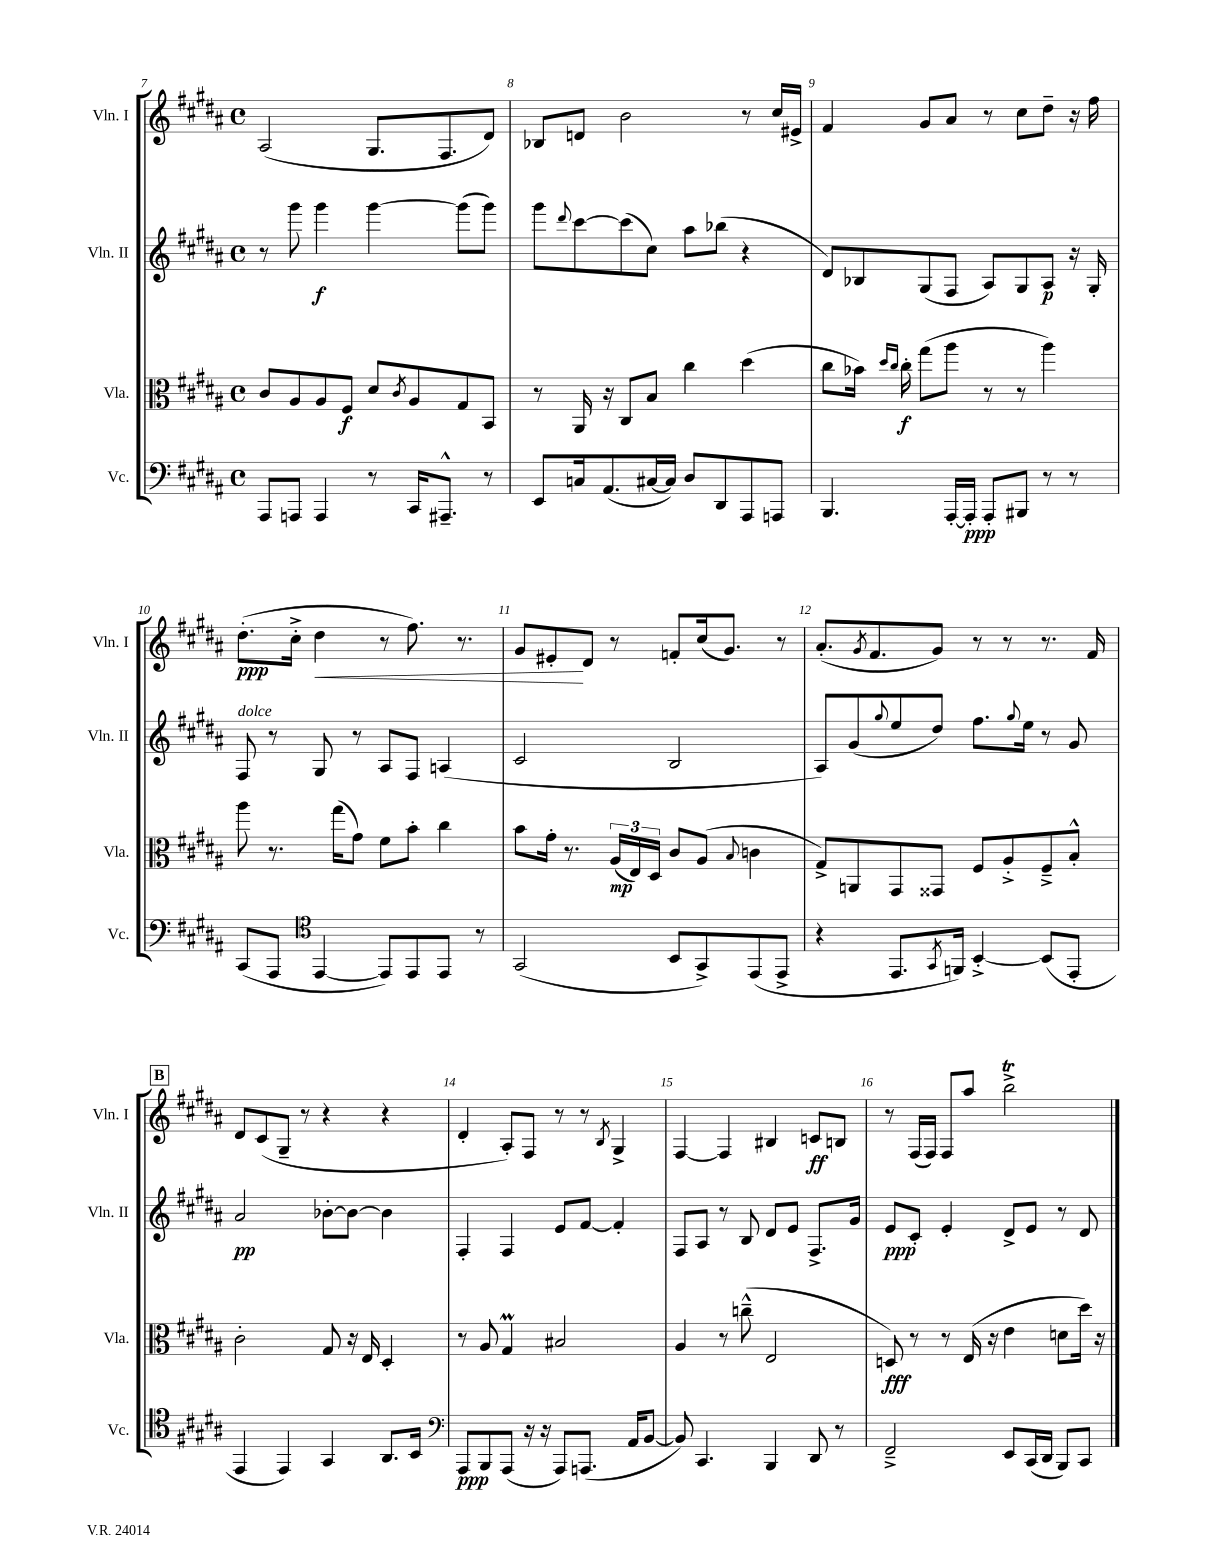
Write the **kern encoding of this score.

**kern	**dynam	**kern	**dynam	**kern	**dynam	**kern	**dynam
*part4	*part4	*part3	*part3	*part2	*part2	*part1	*part1
*staff4	*staff4	*staff3	*staff3	*staff2	*staff2	*staff1	*staff1
*I"Vc.	*	*I"Vla.	*	*I"Vln. II	*	*I"Vln. I	*
*I'Vc.	*	*I'Vla.	*	*I'Vln. II	*	*I'Vln. I	*
*clefF4	*	*clefC3	*	*clefG2	*	*clefG2	*
*k[f#c#g#d#a#]	*	*k[f#c#g#d#a#]	*	*k[f#c#g#d#a#]	*	*k[f#c#g#d#a#]	*
*M4/4	*	*M4/4	*	*M4/4	*	*M4/4	*
*met(c)	*	*met(c)	*	*met(c)	*	*met(c)	*
=7	=7	=7	=7	=7	=7	=7	=7
8AAA#/L	.	8c#/L	.	8r	.	(2A#/	.
8AAAn/J	.	8A#/	.	8ggg#\	.	.	.
4AAA/	.	8A#/	.	4ggg#\	f	.	.
.	.	8F#/J	f	.	.	.	.
8r	.	8d#/L	.	[4ggg#\	.	8.G#/L	.
.	.	8qc#/	.	.	.	.	.
16CC#/KL	.	8A#/	.	.	.	.	.
8.AAA#X~^^/J	.	.	.	.	.	8.F#/	.
.	.	8G#/	.	(8ggg#\L]	.	.	.
8r	.	8BB/J	.	8ggg#\J)	.	8d#/J)	.
=8	=8	=8	=8	=8	=8	=8	=8
8EE/L	.	8r	.	8ggg#\L	.	8B-X/L	.
.	.	.	.	8qqddd#/	.	.	.
16Cn/k	.	16AA#/	.	[8ccc#\	.	8dn/J	.
(8.AA#/	.	16r	.	.	.	.	.
.	.	8C#/L	.	(8ccc#\]	.	2b\	.
[16C#X/L	.	8B/J	.	8cc#\J)	.	.	.
16C#/JJ])	.	.	.	.	.	.	.
8D#/L	.	4cc#\	.	8aa#\L	.	.	.
8DD#/	.	.	.	(8bb-X\J	.	.	.
8AAA#/	.	(4dd#\	.	4r	.	8r	.
8AAAn/J	.	.	.	.	.	16cc#/LL	.
.	.	.	.	.	.	16e#X^/JJ	.
=9	=9	=9	=9	=9	=9	=9	=9
4.BBB/	.	8cc#\L	.	8d#/L)	.	4f#/	.
.	.	16b-X\Jk)	.	8B-X/	.	.	.
.	.	16qqdd#/LL	.	.	.	.	.
.	.	16qqcc#/JJ	.	.	.	.	.
.	.	16cc#'\	f	.	.	.	.
.	.	(8gg#\L	.	(8G#/	.	8g#/L	.
[16AAA#'/LL	.	8aa#\J	.	8F#/J	.	8a#/J	.
16AAA#'/JJ]	ppp	.	.	.	.	.	.
8AAA#'/L	.	8r	.	8A#/L)	.	8r	.
8BBB#X/J	.	8r	.	8G#/	.	8cc#\L	.
8r	.	4aa#\)	.	8A#/J	p	8dd#~\J	.
8r	.	.	.	16r	.	16r	.
.	.	.	.	16G#'/	.	16ff#\	.
!!LO:LB:g=z
=10	=10	=10	=10	=10	=10	=10	=10
!	!	!	!	!LO:TX:a:i:t=dolce	!	!	!
(8CC#/L	.	8aa#\	.	8F#/	.	(8.dd#'\L	ppp
8AAA#/J	.	8.r	.	8r	.	.	.
.	.	.	.	.	.	16cc#'^\Jk	.
*clefC4	*	*	*	*	*	*	*
!	!	!	!	!	!	!	!LO:HP:b
[4EE/	.	.	.	8G#/	.	4dd#\	<
.	.	(16gg#\KL	.	.	.	.	.
.	.	8g#\J)	.	8r	.	.	.
8EE/L])	.	8f#\L	.	8A#/L	.	8r	.
8EE/	.	8b'\J	.	8F#/J	.	8.ff#\)	.
8EE/J	.	4cc#\	.	(4An/	.	.	.
.	.	.	.	.	.	8.r	.
8r	.	.	.	.	.	.	.
=11	=11	=11	=11	=11	=11	=11	=11
(2GG#/	.	8b\L	.	2c#/	.	8g#/L	.
.	.	16g#'\Jk	.	.	.	8e#X'/	.
.	.	8.r	.	.	.	.	.
.	.	.	.	.	.	8d#/J	[
.	.	(24A#/LL	mp	.	.	8r	.
.	.	24E/)	.	.	.	.	.
.	.	24D#/JJ	.	.	.	.	.
8BB/L	.	8c#/L	.	2B/	.	8fn'/L	.
8GG#^/)	.	(8A#/J	.	.	.	(16cc#/k	.
.	.	.	.	.	.	8.g#/J)	.
.	.	8qqB/	.	.	.	.	.
(8EE/	.	4cn\	.	.	.	.	.
8EE^/J	.	.	.	.	.	8r	.
=12	=12	=12	=12	=12	=12	=12	=12
4r	.	8G#^/L)	.	8A#/L)	.	(8.a#'/L	.
.	.	8AAn/	.	(8g#/	.	.	.
.	.	.	.	.	.	8qg#/	.
.	.	.	.	.	.	8.f#/	.
.	.	.	.	8qqgg#/	.	.	.
8.EE/L	.	8GG#/	.	8ee/	.	.	.
.	.	8GG##X/J	.	8dd#/J)	.	8g#/J)	.
8qGG#/	.	.	.	.	.	.	.
16FFn/Jk)	.	.	.	.	.	.	.
[4BB'^/	.	8F#/L	.	8.ff#\L	.	8r	.
.	.	8A#'^/	.	.	.	8r	.
.	.	.	.	8qqgg#/	.	.	.
.	.	.	.	16ee\Jk	.	.	.
(8BB/L]	.	8F#~^/	.	8r	.	8.r	.
8EE'/J	.	8B'^^/J	.	8g#/	.	.	.
.	.	.	.	.	.	16f#/	.
!!LO:LB:g=z
!!LO:REH:place=s1:t=B
=13	=13	=13	=13	=13	=13	=13	=13
4EE/	.	2c#'\	.	2a#/	pp	8d#/L	.
.	.	.	.	.	.	(8c#/	.
4EE/)	.	.	.	.	.	8G#~/J	.
.	.	.	.	.	.	8r	.
4GG#/	.	8G#/	.	[8b-X'\L	.	4r	.
.	.	16r	.	8b-\J_	.	.	.
.	.	16E/	.	.	.	.	.
8.AA#/L	.	4D#'/	.	4b-\]	.	4r	.
16BB/Jk	.	.	.	.	.	.	.
=14	=14	=14	=14	=14	=14	=14	=14
*clefF4	*	*	*	*	*	*	*
8AAA#/L	ppp	8r	.	4F#'/	.	4d#'/	.
8BBB/	.	8A#/	.	.	.	.	.
(8AAA#/J	.	4G#M/	.	4F#/	.	8A#'/L)	.
16r	.	.	.	.	.	8F#/J	.
16r	.	.	.	.	.	.	.
8AAA#/L)	.	2B#X/	.	8e/L	.	8r	.
(8.AAAn/J	.	.	.	[8f#/J	.	8r	.
.	.	.	.	.	.	8qB/	.
.	.	.	.	4f#'/]	.	4G#^/	.
16AA#/KL	.	.	.	.	.	.	.
[8BB/J	.	.	.	.	.	.	.
=15	=15	=15	=15	=15	=15	=15	=15
8BB/])	.	4A#/	.	8F#/L	.	[4F#/	.
4.CC#/	.	.	.	8A#/J	.	.	.
.	.	8r	.	8r	.	4F#/]	.
.	.	(8ccn~^^\	.	8B/	.	.	.
4BBB/	.	2E/	.	8d#/L	.	4B#X/	.
.	.	.	.	8e/J	.	.	.
8DD#/	.	.	.	8.F#^/L	.	8cn/L	ff
8r	.	.	.	.	.	8Bn/J	.
.	.	.	.	16g#/Jk	.	.	.
=16	=16	=16	=16	=16	=16	=16	=16
2FF#~^/	.	8Dn/)	fff	8e/L	ppp	8r	.
.	.	8r	.	8c#'/J	.	(16F#/LL	.
.	.	.	.	.	.	16F#/JJ)	.
.	.	8r	.	4e'/	.	8F#/L	.
.	.	(16E/	.	.	.	8aa#/J	.
.	.	16r	.	.	.	.	.
8EE/L	.	4e\	.	8d#^/L	.	2bbT^\	.
(16CC#/L	.	.	.	8e/J	.	.	.
16DD#/JJ	.	.	.	.	.	.	.
8BBB/L)	.	8dn\L	.	8r	.	.	.
8CC#/J	.	16dd#\Jk)	.	8d#/	.	.	.
.	.	16r	.	.	.	.	.
==	==	==	==	==	==	==	==
*-	*-	*-	*-	*-	*-	*-	*-
